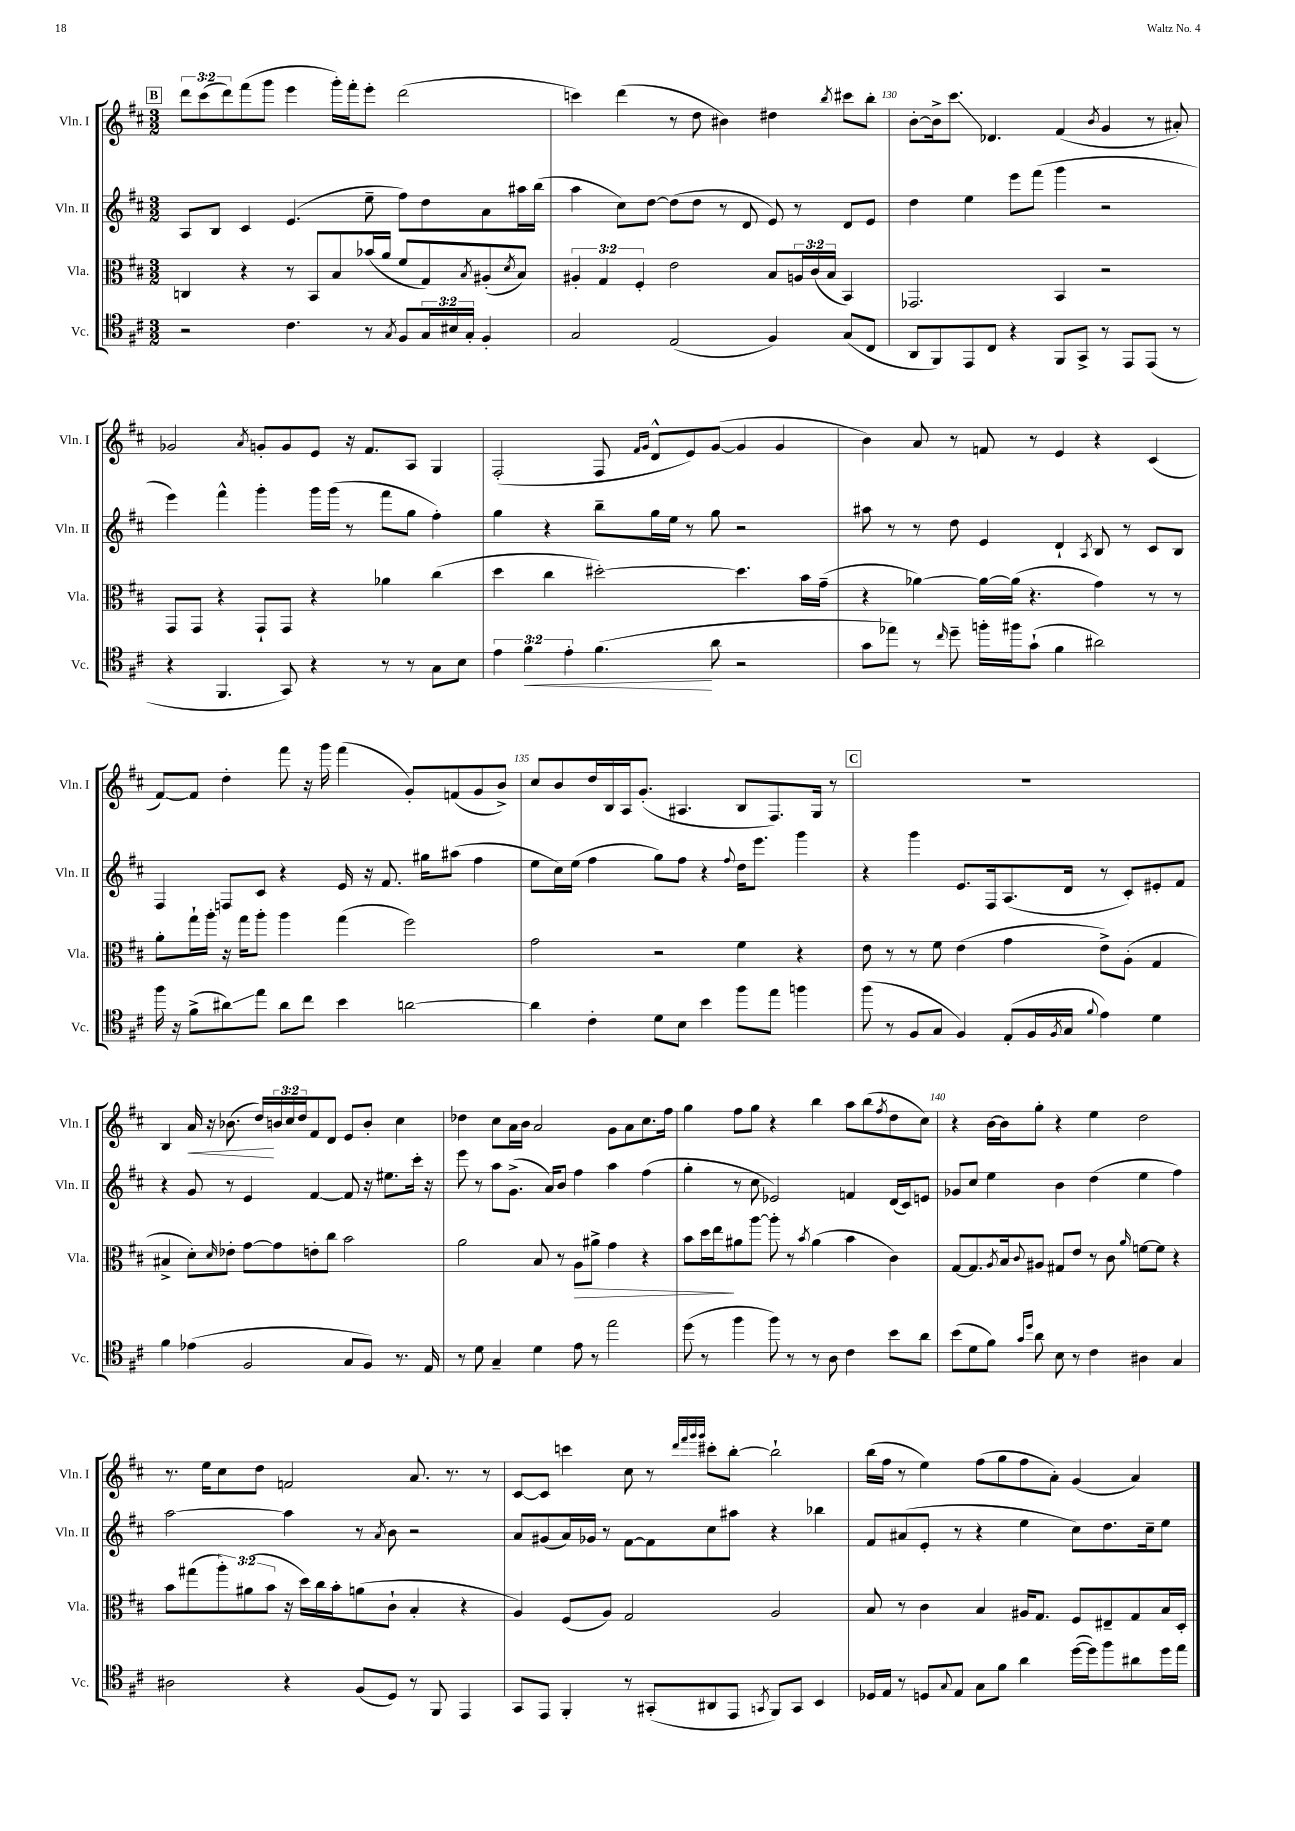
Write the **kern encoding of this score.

**kern	**kern	**kern	**kern
*staff4	*staff3	*staff2	*staff1
*clefC4	*clefC3	*clefG2	*clefG2
*k[f#c#]	*k[f#c#]	*k[f#c#]	*k[f#c#]
*M3/2	*M3/2	*M3/2	*M3/2
2r	4C	8A	12ddd
.	.	.	(12ccc#
.	.	8B	.
.	.	.	12ddd)
.	4r	4c#	(8fff#
.	.	.	8ggg
4.c#	8r	(4.e	4eee
.	8BB	.	.
.	8B	.	16ggg')
.	.	.	16fff#'
8r	(16b-	8ee~	8eee'
.	16a	.	.
8qG	.	.	.
8F#	8f#	8ff#)	(2ddd
24G	8G)	8dd	.
24B#	.	.	.
24G'	.	.	.
.	8qB	.	.
4F#'	(8A#'	8a	.
.	8qd	.	.
.	8B)	16aa#	.
.	.	(16bb	.
=	=	=	=
2G	6A#'	4aa	4ccc)
.	6G	.	.
.	.	8cc#)	(4ddd
.	6F#'	.	.
.	.	[8dd	.
(2E	2e	(8dd]	8r
.	.	8dd	8dd
.	.	8r	4b#)
.	.	8d	.
4F#)	8B	8e)	4dd#
.	24A	8r	.
.	(24c#	.	.
.	24B	.	.
.	.	.	8qbb
(8G	4BB)	8d	8ccc#
8C#	.	8e	8bb'
=	=	=	=
8AA	2.GG-	4dd	[8b'
8FF#)	.	.	16b^]
.	.	.	8.ccc#
8EE	.	4ee	.
8C#	.	.	4.d-
4r	.	8eee	.
.	.	(8fff#	.
8FF#	4BB	4ggg	(4f#
8GG^	.	.	.
.	.	.	8qb
8r	2r	2r	4g
8EE	.	.	.
(8EE	.	.	8r
8r	.	.	8a#')
=	=	=	=
4r	8GG	4eee)	2g-
.	8GG	.	.
4.FF#	4r	4fff#^^	.
.	.	.	8qa
.	8GG`	4ggg'	8g'
8GG)	8GG	.	8g
4r	4r	16ggg	8e
.	.	(16ggg	.
.	.	8r	16r
.	.	.	8.f#
8r	4a-	8fff#	.
8r	.	8gg	8A
8G	(4cc#	4ff#')	4G
8B	.	.	.
=	=	=	=
6e	4dd	4gg	(2F#'
6f#	.	.	.
.	4cc#	4r	.
6e'	.	.	.
(4.f#	[2dd#')	8bb~	8F#
.	.	.	16qqf#
.	.	.	16qqg
.	.	16gg	8d^^
.	.	16ee	.
.	.	8r	8e)
8a	.	8gg	([8g
2r	4.dd#]	2r	4g]
.	.	.	4g
.	16b	.	.
.	(16g~	.	.
=	=	=	=
8g	4r	8aa#	4b)
8ee-)	.	8r	.
8r	[4a-)	8r	8a
16qqcc#	.	.	.
8dd~	.	8dd	8r
16ff'	16a-_	4e	8f
16ff#	(16a-]	.	.
(8g`	4.r	.	8r
4f#	.	4d`	4e
.	.	8qA	.
2a#)	4g)	8B	4r
.	.	8r	.
.	8r	8c#	(4c#
.	8r	8B	.
=	=	=	=
16ff#	8a'	4F#	[8f#)
16r	.	.	.
(8f#^	16gg`	.	8f#]
.	16aa'	.	.
8a#)	16r	8F	4dd'
.	16gg	.	.
8ee	8aa'	8c#	.
8a#	4aa	4r	8fff#
8cc#	.	.	16r
.	.	.	16ggg
4b	(4gg	16e	(4fff#
.	.	16r	.
.	.	8.f#	.
[2a	2ff#)	.	8g')
.	.	16gg#	.
.	.	(8aa#	(8f
.	.	4ff#	8g
.	.	.	8b^)
=	=	=	=
4a]	2g	8ee	8cc#
.	.	16cc#)	8b
.	.	(16ee	.
4c#'	.	4ff#	16dd
.	.	.	16B
.	.	.	16A
.	.	.	(8.g'
8d	2r	8gg)	.
8B	.	8ff#	4.A#
4b	.	4r	.
.	.	8qqff#	.
8ff#	4f#	16dd	8B
.	.	8.eee	.
8ee	.	.	8.F#)
4ff	4r	4ggg	.
.	.	.	16G
.	.	.	8r
=	=	=	=
(8ff#	8e	4r	1.r
8r	8r	.	.
8F#	8r	4ggg	.
8G	8f#	.	.
4F#)	(4e	8.e	.
.	.	16F#	.
(8E'	4g	(8.A	.
16F#	.	.	.
8qF#	.	.	.
16G	.	16d	.
8qqf#	.	.	.
4e)	8e^)	8r	.
.	(8A'	8c#')	.
4d	4G	8e#'	.
.	.	8f#	.
=	=	=	=
4f#	4B#^	4r	4B
(4e-	8d')	8g	16a
.	.	.	16r
.	16qqd	.	.
.	8e-'	8r	(8.b-
2F#	[8g	4e	.
.	.	.	16dd)
.	8g]	.	24b
.	.	.	24cc#
.	.	.	24dd
.	8e'	[4f#	8f#
.	8cc#	.	8d
8G	2b	8f#]	8e
8F#)	.	16r	8b'
.	.	8.ee#	.
8.r	.	.	4cc#
.	.	16ccc#'	.
16E	.	16r	.
=	=	=	=
8r	2a	8eee	4dd-
8d	.	8r	.
4G~	.	8aa	8cc#
.	.	(8.g^	16a
.	.	.	16b
4d	8B	.	2a
.	.	16a)	.
.	8r	8b	.
8e	8A	4ff#	.
8r	8a#^	.	.
2ee	4g	4aa	8g
.	.	.	8a
.	4r	(4ff#	8.cc#
.	.	.	16ff#
=	=	=	=
(8dd	8b	4gg'	4gg
8r	16dd	.	.
.	16ee	.	.
4ff#	8a#	8r	8ff#
.	[8aa	8cc#	8gg
8ff#)	8aa']	2e-)	4r
8r	8r	.	.
.	8qb	.	.
8r	(4a#	.	4bb
8A	.	.	.
4c#	4b	4f	8aa
.	.	.	(8bb
.	.	.	8qff#
8b	4c#)	(16d	8dd
.	.	16c#)	.
8a	.	8e	8cc#)
=	=	=	=
(8b	[8G	8g-	4r
8d	8.G]	8cc#	.
8f#)	.	4ee	[16b
.	8qA	.	.
.	16B	.	16b]
16qqg	.	.	.
16qqdd	8qqc#	.	.
8a	8A#	.	8gg'
8B	8G#	4b	4r
8r	8e	.	.
4c#	8r	(4dd	4ee
.	8c#	.	.
.	16qqa	.	.
4A#	[8f	4ee	2dd
.	8f]	.	.
4G	4r	4ff#)	.
=	=	=	=
2A#	8b	[2aa	8.r
.	(8gg#	.	.
.	.	.	16ee
.	12aa')	.	8cc#
.	(12a#	.	.
.	.	.	8dd
.	12b	.	.
4r	16r	4aa]	2f
.	16dd)	.	.
.	16cc#	.	.
.	16b'	.	.
(8F#	(8a	8r	.
.	.	8qa	.
8D)	8c#`	8b	.
8r	4B'	2r	8.a
8FF#	.	.	.
.	.	.	8.r
4EE	4r	.	.
.	.	.	8r
=	=	=	=
8GG	4A)	8a	[8c#
8EE	.	(8g#	8c#]
4FF#'	(8F#	16a)	4ccc
.	.	16g-	.
.	8A)	8r	.
8r	2G	[8f#	8cc#
(8GG#'	.	8f#]	8r
.	.	.	32qqddd
.	.	.	32qqfff#
.	.	.	32qqggg
.	.	.	32qqggg
8AA#	.	8cc#	8ccc#'
8EE	.	8aa#	[8bb'
8qGG	.	.	.
8FF#)	2A	4r	2bb`]
8GG	.	.	.
4BB	.	4bb-	.
=	=	=	=
16D-	8B	8f#	(16bb
16E	.	.	16ff#
8r	8r	(8a#	8r
8D	4c#	8e'	4ee)
8qqG	.	.	.
8E	.	8r	.
8G	4B	4r	(8ff#
8f#	.	.	8gg
4a	16A#	4ee	8ff#
.	8.G	.	.
.	.	.	8a')
([16dd	8F#	8cc#)	(4g
16dd])	.	.	.
8ff#	8E#~	8.dd	.
8a#	8G	.	4a)
.	.	16cc#~	.
16dd	16B	8ee	.
16ee	16D'	.	.
==	==	==	==
*-	*-	*-	*-
